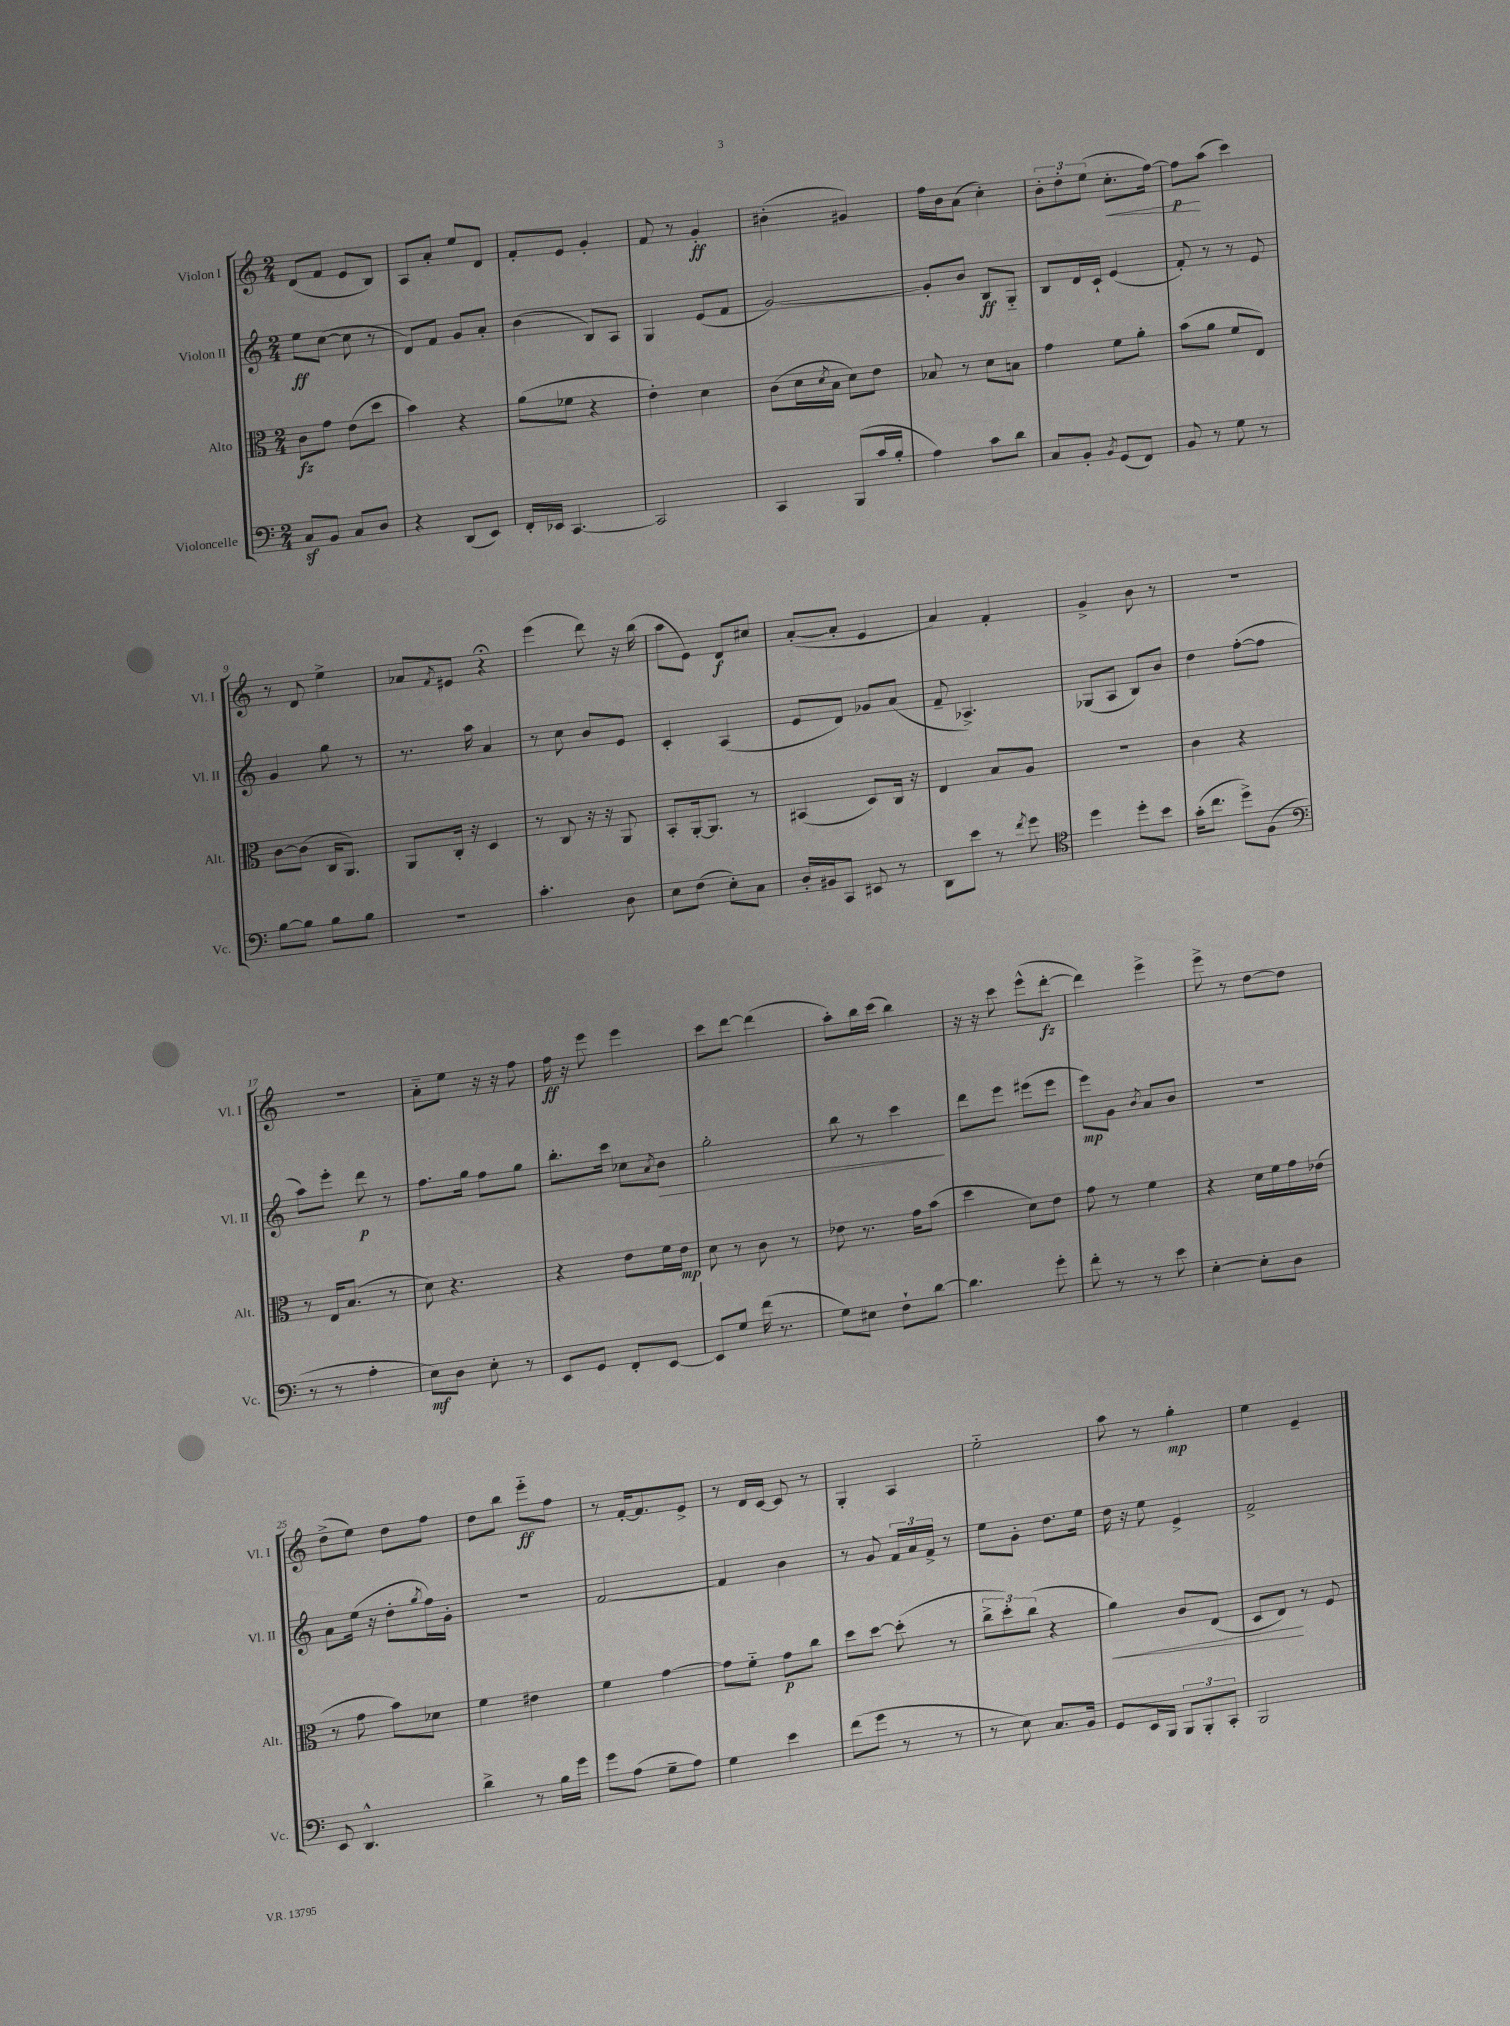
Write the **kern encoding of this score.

**kern	**kern	**kern	**kern
*staff4	*staff3	*staff2	*staff1
*clefF4	*clefC3	*clefG2	*clefG2
*k[]	*k[]	*k[]	*k[]
*M2/4	*M2/4	*M2/4	*M2/4
8C	8c	8ee	(8d
8BB	8g	([8cc	8f
8C	(8e	8cc]	8e
8D	8dd	8r	8B)
=	=	=	=
4r	4b)	8d)	8A
.	.	8f	8a'
(8DD	4r	8g	8ee
8EE)	.	8a'	8d
=	=	=	=
16FF'	(8a	(4b	8f'
16EE-	.	.	.
[4.CC	8f-	.	8e
.	4r	8B)	4g'
.	.	8A	.
=	=	=	=
2CC]	4e')	4G	8f
.	.	.	8r
.	4d	(8e	4g'
.	.	8f	.
=	=	=	=
4CC	(8c	[2g)	(4b#'
.	16d	.	.
.	8qd	.	.
.	16B	.	.
(8BBB	8d)	.	4g#)
16c	8e	.	.
16B'	.	.	.
=	=	=	=
4A)	8B-	8g']	16ff
.	.	.	16b
.	8r	8b	(8a
8c	8d	8B	4cc')
8d	8B	8G'~	.
=	=	=	=
8C	4g	8B	12b'
.	.	.	12dd'
8BB'	.	16d	.
.	.	.	(12ee
.	.	16c`	.
8qBB	.	.	.
(8GG	8f	(4e	8.cc'
8FF)	8a'	.	.
.	.	.	[16ff)
=	=	=	=
8BB	(8b	8f')	8ff]
8r	8a	8r	(8aa
8G	8f	8r	4ccc)
8r	8E)	8e	.
=	=	=	=
[8B	[8c	4g	8r
8B]	(8c]	.	8d
8B	16C	8gg	4ee^
.	8.AA)	.	.
8B	.	8r	.
=	=	=	=
2r	8AA	8.r	8a-
.	.	.	8qf
.	16C'	.	8e#
.	16r	16aa	.
.	4D	4a	4r;
=	=	=	=
4.c'	8r	8r	(4eee
.	8C	8cc	.
.	16r	8b	8ddd)
.	16r	.	.
8D	8AA	8e	16r
.	.	.	(16bb
=	=	=	=
8E	8BB'	4c'	8aa
(8F	[16AA'	.	8e)
.	8.AA]	.	.
8E')	.	(4A	8d
8C	8r	.	8cc#
=	=	=	=
16D'	(4BB#	8e	([8a'
16BB#	.	.	.
8CC	.	8d)	8a']
8EE#	8D)	8g-	4e
8r	16C	(8a	.
.	16r	.	.
=	=	=	=
8DD	4E	8f~	4a)
8e	.	4.A-^)	.
8r	8B	.	4f'
8qf	.	.	.
8g	8A	.	.
=	=	=	=
*clefC4	*	*	*
4dd	2r	(8G-	4g^
.	.	8A	.
8dd'	.	8B)	8b
8b	.	8b	8r
=	=	=	=
(16g'	4c	4dd	2r
8.cc	.	.	.
8dd^)	4r	([8ff'	.
(8F	.	8ff]	.
=	=	=	=
*clefF4	*	*	*
8r	8r	8aa)	2r
8r	16E	8eee'	.
.	(8.B	.	.
4A'	.	8ddd	.
.	8r	8r	.
=	=	=	=
8E)	8d)	8.ff	8a'~
8D	4.r	.	8ee
.	.	16gg	.
8E'	.	8ff	16r
.	.	.	16r
8r	.	8gg	8ff
=	=	=	=
8EE	4r	8.bb'	16ff
.	.	.	16r
8GG	.	.	8eee
.	.	16ccc	.
8FF'	8e	8cc-	4eee
.	.	8qa	.
[8EE	16f	8b	.
.	16e	.	.
=	=	=	=
8EE]	8d	2gg'	8ccc
8G	8r	.	[8ddd
(16f	8c	.	(4ddd]
8.r	.	.	.
.	8r	.	.
=	=	=	=
8G)	8e-	8bb	8aa')
8E#	8.r	8r	16bb
.	.	.	(16ccc
8F`	.	4ccc	4bb)
.	16g	.	.
[8d	(8b	.	.
=	=	=	=
4.d]	4dd	8ddd	16r
.	.	.	16r
.	.	8eee	8ccc
.	8d)	(8eee#	(8eee^^
8g'	8e	8eee#	[8ddd'
=	=	=	=
8f'	8g	8eee)	4ddd])
8r	8r	8g	.
.	.	8qb	.
8r	4f	8a	4eee^
8e	.	8b	.
=	=	=	=
[4E'	4r	2r	8eee^
.	.	.	8r
8E']	16d	.	[8dd
.	16f	.	.
8D	16g	.	8dd]
.	(16e-	.	.
=	=	=	=
8EE	8r	8a	(8dd^
4.DD^^	8g	(16ee	8ee)
.	.	16r	.
.	8b)	8dd'	8dd
.	.	8qgg	.
.	8d-	16ff)	8ff
.	.	16g'	.
=	=	=	=
4d^	4f	2r	8dd
.	.	.	8bb
8r	4e#	.	8eee'~
16B	.	.	8ff
16g	.	.	.
=	=	=	=
8g	4f	[2f	8r
(8A	.	.	[16f'
.	.	.	8.f]
8G~	[4g	.	.
8A)	.	.	8e^
=	=	=	=
4G	8g]	4f]	8r
.	8f'~	.	16d
.	.	.	[16c
4e	8g	4b	8c]
.	8cc	.	8r
=	=	=	=
(8f	8dd	8r	4G'
8g	[8dd	8g	.
8r	(8dd']	24f	4A
.	.	24a	.
.	.	24f^	.
8r	8r	8r	.
=	=	=	=
8r	12cc^	8ee	2ee'~
.	12dd')	.	.
8E)	.	8g'	.
.	(12cc	.	.
8.C	4r	8.dd	.
16BB	.	16ee	.
=	=	=	=
8GG	4a)	16dd	8aa
.	.	16r	.
16EE	.	8ee	8r
16BBB	.	.	.
12BBB	8c	4e^	4gg'
12BBB'	.	.	.
.	(8E	.	.
12CC'	.	.	.
=	=	=	=
2BBB	8D	2f^	4ee
.	8E)	.	.
.	8r	.	4e~
.	8F	.	.
==	==	==	==
*-	*-	*-	*-
